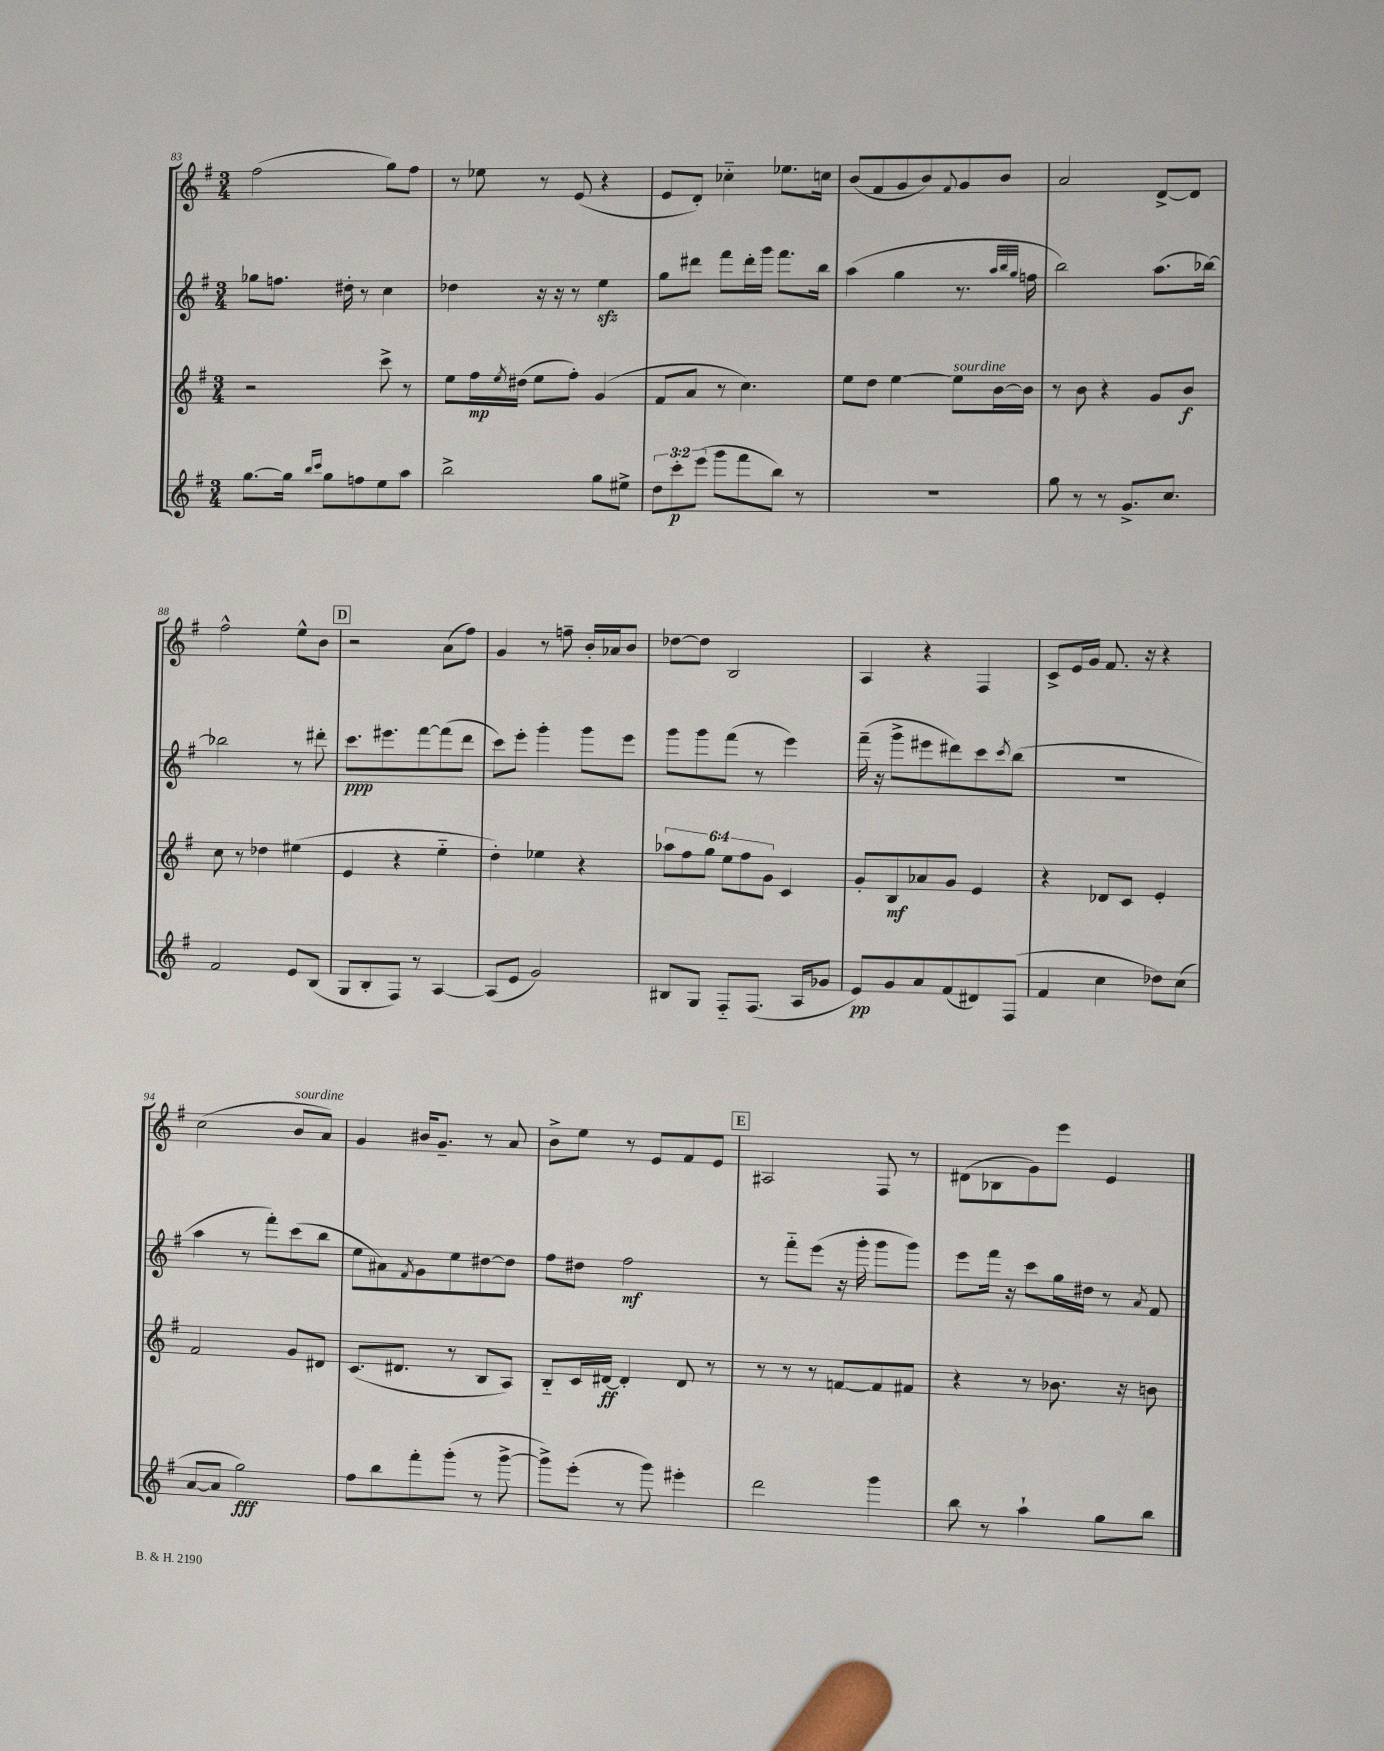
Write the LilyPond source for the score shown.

<<
\new StaffGroup <<
\new Staff = "s0" {
    \clef treble \key g \major \numericTimeSignature \time 3/4
    fis''2( g''8) fis''8 |
    r8 ees''8 r8 e'8( r4 |
    e'8 d'8-.) ces''4-_ ees''8. c''16 |
    b'8( fis'8 g'8 b'8) \appoggiatura { fis'8 } g'8 b'8 |
    a'2 d'8~-> d'8 |
    fis''2-^ e''8-^ b'8 |
    \mark \markup { \box "D" } r2 a'8( fis''8) |
    g'4 r8 f''8-- b'16-. aes'16 b'8 |
    des''8~ des''8 b2 |
    a4 r4 fis4 |
    c'8-> e'16 g'16 fis'8. r16 r4 |
    c''2( b'8^\markup { \italic "sourdine" } a'8) |
    g'4 bis'16 g'8.-- r8 a'8 |
    b'8-> e''8 r8 e'8 fis'8 e'8 |
    \mark \markup { \box "E" } ais2 fis8 r8 |
    dis'8( bes8 g'8) e'''8 e'4 \bar "|." |
}
\new Staff = "s1" {
    \clef treble \key g \major \numericTimeSignature \time 3/4
    ges''8 f''8. dis''16-. r8 c''4 |
    des''4 r16 r16 r8 e''4\sfz |
    g''8 dis'''8 fis'''8 dis'''16-. g'''16 fis'''8. b''16 |
    a''4( g''4 r8. \grace { a''32 b''32 g''32 } f''16 |
    b''2) a''8.( bes''16~) |
    bes''2 r8 dis'''8-. |
    \mark \markup { \box "D" } c'''8.\ppp eis'''8. fis'''8~ fis'''8( d'''8 |
    c'''8) e'''8-. g'''4-. g'''8 e'''8 |
    g'''8 g'''8 fis'''8( r8 e'''4) |
    fis'''16--( r16 g'''8-> eis'''8 dis'''8) c'''8 \acciaccatura { c'''8 } b''8( |
    R2. |
    a''4 r8 fis'''8-.) c'''8( b''8 |
    e''8 ais'8) \acciaccatura { fis'8 } g'8 e''8 dis''8~ dis''8 |
    fis''8 dis''8 fis''2\mf |
    \mark \markup { \box "E" } r8 fis'''8-_ e'''8( r16 g'''16-. g'''8 g'''8) |
    e'''8 fis'''16 r16 c'''8 g''16 dis''16 r8 \acciaccatura { a'8 } fis'8 \bar "|." |
}
\new Staff = "s2" {
    \clef treble \key g \major \numericTimeSignature \time 3/4 \override Staff.TupletNumber.text = #tuplet-number::calc-fraction-text
    r2 c'''8-> r8 |
    e''8 fis''16\mp \acciaccatura { e''8 } dis''16( e''8 fis''8-.) g'4( |
    fis'8 a'8 r8 c''4.) |
    e''8 d''8 e''4~ e''8^\markup { \italic "sourdine" } b'16~ b'16 |
    r8 b'8 r4 g'8 b'8\f |
    c''8 r8 des''4 eis''4( |
    \mark \markup { \box "D" } e'4 r4 e''4-_ |
    d''4-.) ees''4 r4 |
    \tuplet 6/4 { aes''8 fis''8 g''8 e''8 fis''8 g'8 } c'4 |
    g'8-. b8\mf aes'8 g'8 e'4 |
    r4 des'8 c'8 e'4-. |
    fis'2 g'8 dis'8 |
    c'8.( dis'8. r8 b8 a8) |
    b8-_ c'16 dis'16~\ff dis'4-. dis'8 r8 |
    \mark \markup { \box "E" } r8 r8 r8 f'8~ f'8 fis'8 |
    r4 r8 bes'8. r16 b'8 \bar "|." |
}
\new Staff = "s3" {
    \clef treble \key g \major \numericTimeSignature \time 3/4 \override Staff.TupletNumber.text = #tuplet-number::calc-fraction-text
    g''8.~ g''16 \grace { b''16 c'''16 } g''8 f''8 e''8 a''8 |
    b''2-> g''8 eis''8-> |
    \tuplet 3/2 { d''8 c'''8-.\p e'''8( } g'''8 fis'''8 b''8) r8 |
    R2. |
    g''8 r8 r8 g'8.-> c''8. |
    fis'2 e'8 b8( |
    \mark \markup { \box "D" } g8 b8-. fis8) r8 a4~ |
    a8( e'8 g'2) |
    bis8 g8 fis8-_ fis8.( a16 ges'8 |
    e'8\pp) g'8 a'8 fis'8( dis'8) fis8( |
    fis'4 c''4 des''8) c''8( |
    a'8~ a'8 g''2\fff) |
    fis''8 b''8 fis'''8-. g'''8-.( r8 g'''8~-> |
    g'''8->) e'''8-.( r8 g'''8) eis'''4-. |
    \mark \markup { \box "E" } d'''2 g'''4 |
    b''8 r8 a''4-! g''8 b''8 \bar "|." |
}
>>
>>
\layout { \context { \Score currentBarNumber = #83 } }
